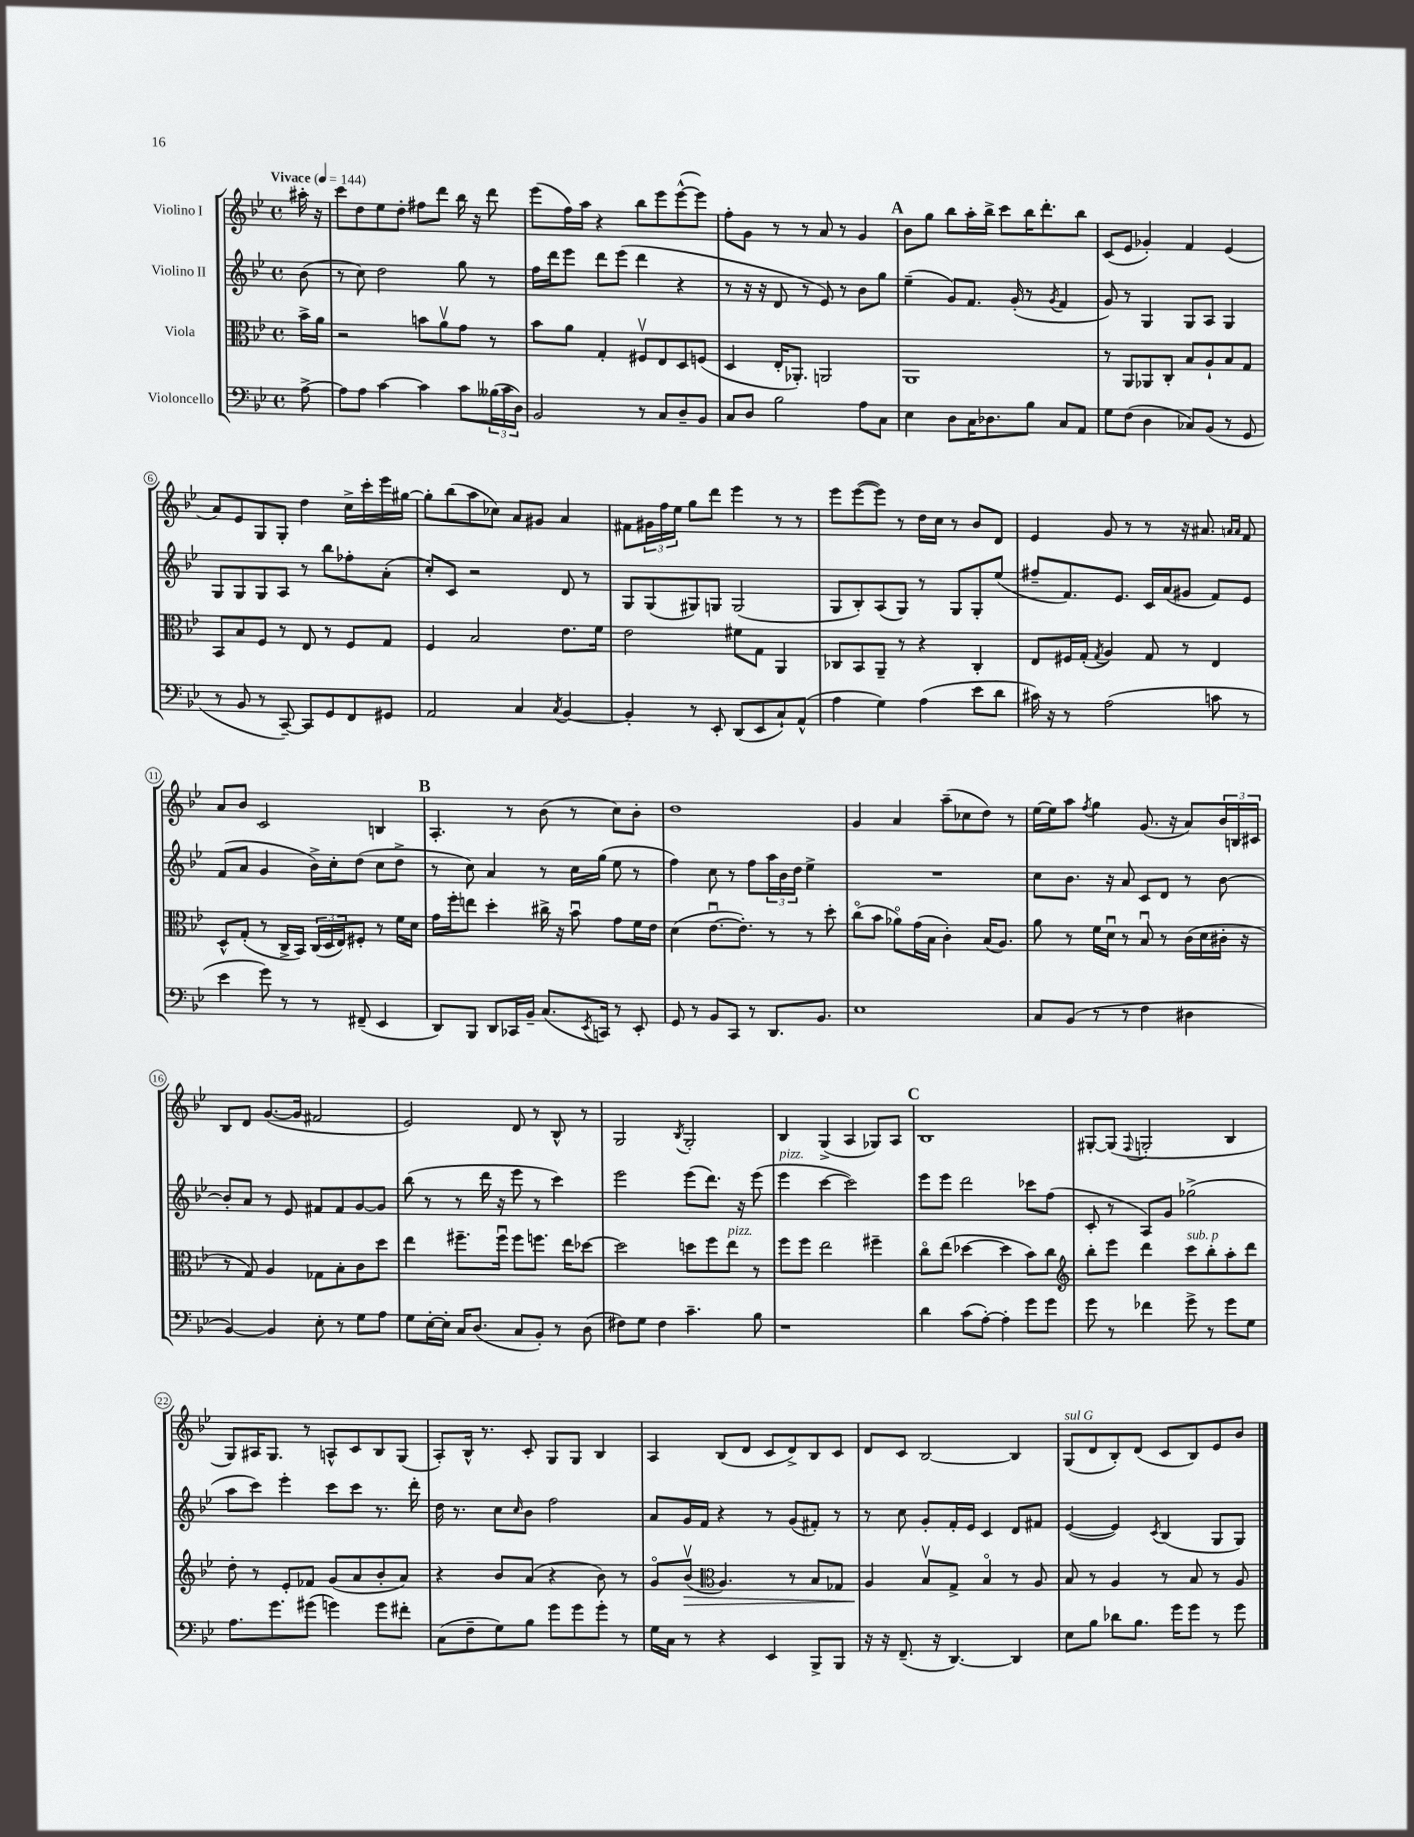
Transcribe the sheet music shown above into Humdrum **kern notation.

**kern	**kern	**kern	**kern
*staff4	*staff3	*staff2	*staff1
*clefF4	*clefC3	*clefG2	*clefG2
*k[b-e-]	*k[b-e-]	*k[b-e-]	*k[b-e-]
*M4/4	*M4/4	*M4/4	*M4/4
*met(c)	*met(c)	*met(c)	*met(c)
*MM144	*MM144	*MM144	*MM144
[8A^\	16b-^\LL	(8b-\	16aa#'\
.	16a\JJ	.	16r
=	=	=	=
8A\]L	2r	8r	8ccc\L
8A\J	.	8cc\)	8dd\
[4c\	.	2dd\	8ee-\
.	.	.	8dd'\J
4c\]	8b\L	.	8ff#\L
.	8av\	.	8ddd\J
8c\L	8g\J	8gg\	16bb-\
.	.	.	16r
(24B--\L	8r	8r	8ddd\
24c\	.	.	.
24D\JJ)	.	.	.
=	=	=	=
2BB-/	8b-\L	16ff\LL	(8eee-\L
.	.	16ddd\J	.
.	8a\J	8eee-\J	16ff\L)
.	.	.	16aa\JJ
.	4G'/	8ddd\L	4r
.	.	(8eee-\J	.
8r	8F#v/L	4ddd\	8bb-\L
8C/L	8E-/	.	8eee-\
8D~/	8D/	4r	([8eee-^^\
8BB-/J	(8F/J	.	8eee-\]J)
=	=	=	=
8C/L	4D/	8r	8ff'\L
8D/J	.	16r	8g\J
.	.	16r	.
2B-\	16E-'/LK	8d/	8r
.	8.AA-'/J)	.	.
.	.	8r	8r
.	2AA/	8e-/)	8a/
.	.	8r	8r
8A\L	.	8b-\L	4g/
8C\J	.	8gg\J	.
=	=	=	=
4E-\	1AA	(4ee-~\	8b-\L
.	.	.	8gg\J
8D\L	.	8g/L)	8bb-\L
16C\K	.	8.f/J	16aa'\L
8.D-\	.	.	16bb-^\JJ
.	.	.	8ccc\L
.	.	(16g'/	.
8B-\J	.	8r	16bb-\K
.	.	.	8.ddd'\
.	.	8qg/	.
8C/L	.	4f/	.
8AA/J	.	.	8bb-\J
=	=	=	=
8G\L	8r	8g/)	(8c/L
(8F\J	8AA/L	8r	8e-/J
4D\	8AA-/	4G/	4g-'/)
.	8C'/J	.	.
8C-/L)	8B-/L	8G/L	4f/
(8BB-/J	8A`/	8A/J	.
8r	8B-/	4G/	(4e-/
8GG/	8G/J	.	.
=	=	=	=
8r	8BB-/L	8G/L	8a/L)
8BB-/	8B-/	8G/	8e-/
8r	8F/J	8G/	8G/
[8CC~/)	8r	8A/J	8G'/J
8CC/]L	8E-/	8r	4dd\
8GG/	8r	8bb-\L	.
8FF/	8F/L	8ff-'\	16cc^\LL
.	.	.	16ccc'\
8GG#/J	8G/J	(8a'\J	16eee-\
.	.	.	[16gg#\JJ
=	=	=	=
2AA/	4F/	8cc'/L)	8gg#'\]L
.	.	8c/J	(8bb-\
.	2B-/	2r	8aa\
.	.	.	8cc-\J)
4C/	.	.	8a/L
.	.	.	8g#/J
8qC/	.	.	.
[4BB-/	8.e-\L	8d/	4a/
.	.	8r	.
.	16f\Jk	.	.
=	=	=	=
4BB-'/]	2e-\	8G/L	8f#\L
.	.	(8G/	24g#\L
.	.	.	24ff\
.	.	.	24ee-\JJ
8r	.	8G#/)	8gg\L
8EE-'/	.	8G/J	8ddd\J
(8DD/L	8f#\L	(2G/	4eee-\
8EE-/	8G\J	.	.
8C`/)	4AA/	.	8r
(8AA^^/J	.	.	8r
=	=	=	=
4A\	8C-/L	8G/L	8eee-\L
.	8BB-/	8B-'/)	([8eee-\
4G\)	8AA~/J	(8A/	8eee-\]J)
.	8r	8G/J)	8r
(4A\	4r	8r	16dd\LL
.	.	.	16cc\JJ
.	.	8G/L	8r
8e-\L	4C-'/	8G'/	8b-/L
8d\J	.	(8ee-/J	8d/J
=	=	=	=
16c#\)	8E-/L	8ff#~/L	4e-/
16r	.	.	.
8r	16F#/L	8.f/)	.
.	(16G'/JJ	.	.
.	8qG/	.	.
(2A\	4A/)	.	8g/
.	.	8.e-/J	.
.	.	.	8r
.	8G/	16c/LL	8r
.	.	(16a/J	.
.	8r	8g#/J	16r
.	.	.	8.a#/
8c\	4E-/	8f/L)	.
.	.	.	16qqa/LL
.	.	.	16qqa/JJ
8r	.	8e-/J	8f/
=	=	=	=
4e-\	8D^^/L	(8f/L	8a/L
.	(8G'/J	8a/J	8b-/J
8g\)	8r	4g/	2c/
8r	16C^/LL	.	.
.	16BB-/JJ)	.	.
8r	(24C/LL	16b-^\LL)	.
.	24D/	.	.
.	.	16cc'\J	.
.	24E-/J)	.	.
(8FF#~/	8F#'/J	(8dd\J	.
4EE-/	8r	8cc\L	4B/
.	16f\LL	8dd^\J	.
.	16d\JJ	.	.
=	=	=	=
8DD/L)	16g\LL	8r	4.A'/
.	16ff'\J	.	.
8BBB-/J	8ee\J	8cc\)	.
8DD/L	4dd'\	4a/	.
16CC-/L	.	.	8r
16BB-~/JJ	.	.	.
(8.C/L	16cc#^\	8r	(8b-\
.	16r	.	.
.	8b-u\	16cc\LL	8r
8qEE-/	.	.	.
16CC/Jk)	.	(16gg\JJ	.
8r	8g\L	8ee-\	8cc\L)
8EE-'/	16f\L	8r	8b-'\J
.	16e-\JJ	.	.
=	=	=	=
8GG/	(4d\	4ff\)	1dd
8r	.	.	.
8BB-/L	[8.e-u\L	8cc\	.
8CC/J	.	8r	.
.	8.e-'\]J)	.	.
8r	.	8ff\L	.
8.DD/L	8r	24aa\L	.
.	.	24b-\	.
.	.	24dd\JJ	.
.	8r	4ee-^\	.
8.BB-/J	.	.	.
.	8dd'\	.	.
=	=	=	=
1E-	(8cco\L	1r	4g/
.	8b-\J	.	.
.	8a-o\L)	.	4a/
.	(16g\L	.	.
.	16B-\JJ	.	.
.	4c'\)	.	(8aa~\L
.	.	.	8cc-\
.	(16B-/LK	.	8dd\J)
.	8.A/J)	.	.
.	.	.	8r
=	=	=	=
8C/L	8a\	8cc\L	[16ee-\LL
.	.	.	16ee-\]J
(8BB-/J	8r	8.b-\J	8aa\J
.	.	.	8qff/
8r	16f\LL	.	4gg\
.	16du\JJ	16r	.
8r	8r	8a/	.
4F\	8B-u/	8c/L	(8.g/
.	8r	8d/J	.
.	.	.	16r
4D#\	(16c\LL	8r	8a/L)
.	16d\	.	.
.	16c#'\JJ	[8b-\	24b-/L
.	.	.	24B/
.	16r	.	.
.	.	.	24c#/JJ
=	=	=	=
[4BB-/)	8r	8b-'/]L	8B-/L
.	8G/)	8a/J	8d/J
4BB-/]	4A/	8r	([8.g/L
.	.	8e-/	.
.	.	.	16g/]Jk
8E-'\	8G-\L	8f#/L	2f#/
8r	8B-'\	8f#/	.
8G\L	8c\	[8g/	.
8A\J	8dd\J	8g/]J	.
=	=	=	=
8G\L	4ee-\	(8bb-\	2e-/)
[16E-'\L	.	8r	.
16E-'\]JJ	.	.	.
16C/LK	8.ff#~\L	8r	.
(8.D/J	.	.	.
.	.	16ddd\	.
.	16ff#u\Jk	16r	.
8C/L	8ff#\L	8eee-\	8d/
8BB-'/J)	8.ff\J	8r	8r
8r	.	4ccc\)	8B-^^/
.	16ee-\LK	.	.
(8D\	[8dd-\J	.	8r
=	=	=	=
8F#\L)	2dd-\]	2eee-\	2G/
8G\J	.	.	.
4F#\	.	.	.
.	.	.	8qB-/
4.c~\	8dd\L	(8eee-\L	2G'/
.	8ff\	8.ddd\J)	.
.	8ee-\J	.	.
.	.	16r	.
8B-\	8r	(8eee-\	.
=	=	=	=
1r	8ff\L	4eee-\	4B-/
.	8ff\J	.	.
.	2ee-\	[4ccc\	(4G^/
.	.	2ccc\])	4A/
.	4ff#~\	.	8G-/L)
.	.	.	8A/J
=	=	=	=
4d\	8cco\L	8eee-\L	1B-
.	(8ee-\J	8eee-\J	.
(8c\L	[4dd-\	2ddd\	.
[8A'\J)	.	.	.
4A'\]	4dd-\]	.	.
8g\L	8b-\L)	8ccc-\L	.
8g\J	8cc\J	(8ff\J	.
=	=	=	=
*	*clefG2	*	*
8g\	8bb-'\L	8c'/	[8G#'/L
8r	8eee-\J	8r	(8G#/]J
.	.	.	8qqF/
4f-\	4ddd\	8A/L)	2G'/
.	.	8g/J	.
8g^\	8ccc\L	(2gg-^\	.
8r	8bb-'\	.	.
8g\L	8aa'\	.	4B-/
8G\J	8ddd\J	.	.
=	=	=	=
8.A\L	8dd'\	8aa\L	8G/L)
.	8r	8ccc\J)	16A#/K
8.g\	.	.	8.G/J
.	8e-'/L	4eee-'\	.
(8g#\J	8f-/J	.	8r
4g\)	(8g/L	8ccc\L	8A^^/L
.	8a/	8ccc\J	8c/
8g\L	8b-'/	8.r	8B-/
8f#'\J	8a/J)	.	(8G/J
.	.	16ddd'\	.
=	=	=	=
(8C\L	4r	16dd\	8A'/L)
.	.	8.r	.
8F~\	.	.	16B-^^/Jk
.	.	.	8.r
8G\)	8b-/L	8cc\L	.
.	.	16qqcc/	.
8B-\J	(8a/J	8b-\J	8c'/
8g\L	4r	2ff\	8G/L
8g\	.	.	8G/J
8g'\J	8b-\)	.	4B-/
8r	8r	.	.
=	=	=	=
16G\LL	8go/L	8a/L	4A/
16C\JJ	.	.	.
8r	(8b-v/J	16g/L	.
.	.	16f/JJ	.
*	*clefC3	*	*
4r	4.A/)	4r	(8B-/L
.	.	.	8d/J
4EE-/	.	8r	8c/L
.	8r	(8g/L	8d^/)
8BBB-^/L	8B-/L	8f#'/J)	8B-/
8BBB-/J	8G-/J	8r	8c/J
=	=	=	=
16r	4A/	8r	8d/L
16r	.	.	.
(8.FF~/	.	8cc\	8c/J
.	8B-v/L	8g'/L	[2B-/
16r	.	.	.
[4.DD/)	8G^/J	16f'/L	.
.	.	16e-/JJ	.
.	4B-o/	4c/	.
4DD/]	8r	8d/L	4B-/]
.	8A/	8f#/J	.
=	=	=	=
8E-\L	8B-/	([4e-/	(8G/L
8B-\J	8r	.	8d/
8d-\L	4A/	4e-/])	8B-'/)
8.B-\J	.	.	(8d/J
.	.	8qc/	.
.	8r	(4B-/	8c/L
16g\LK	.	.	.
8g\J	8B-/	.	8B-/)
8r	8r	8G/L	8e-/
8g\	8A/	8G/J)	8b-/J
==	==	==	==
*-	*-	*-	*-
